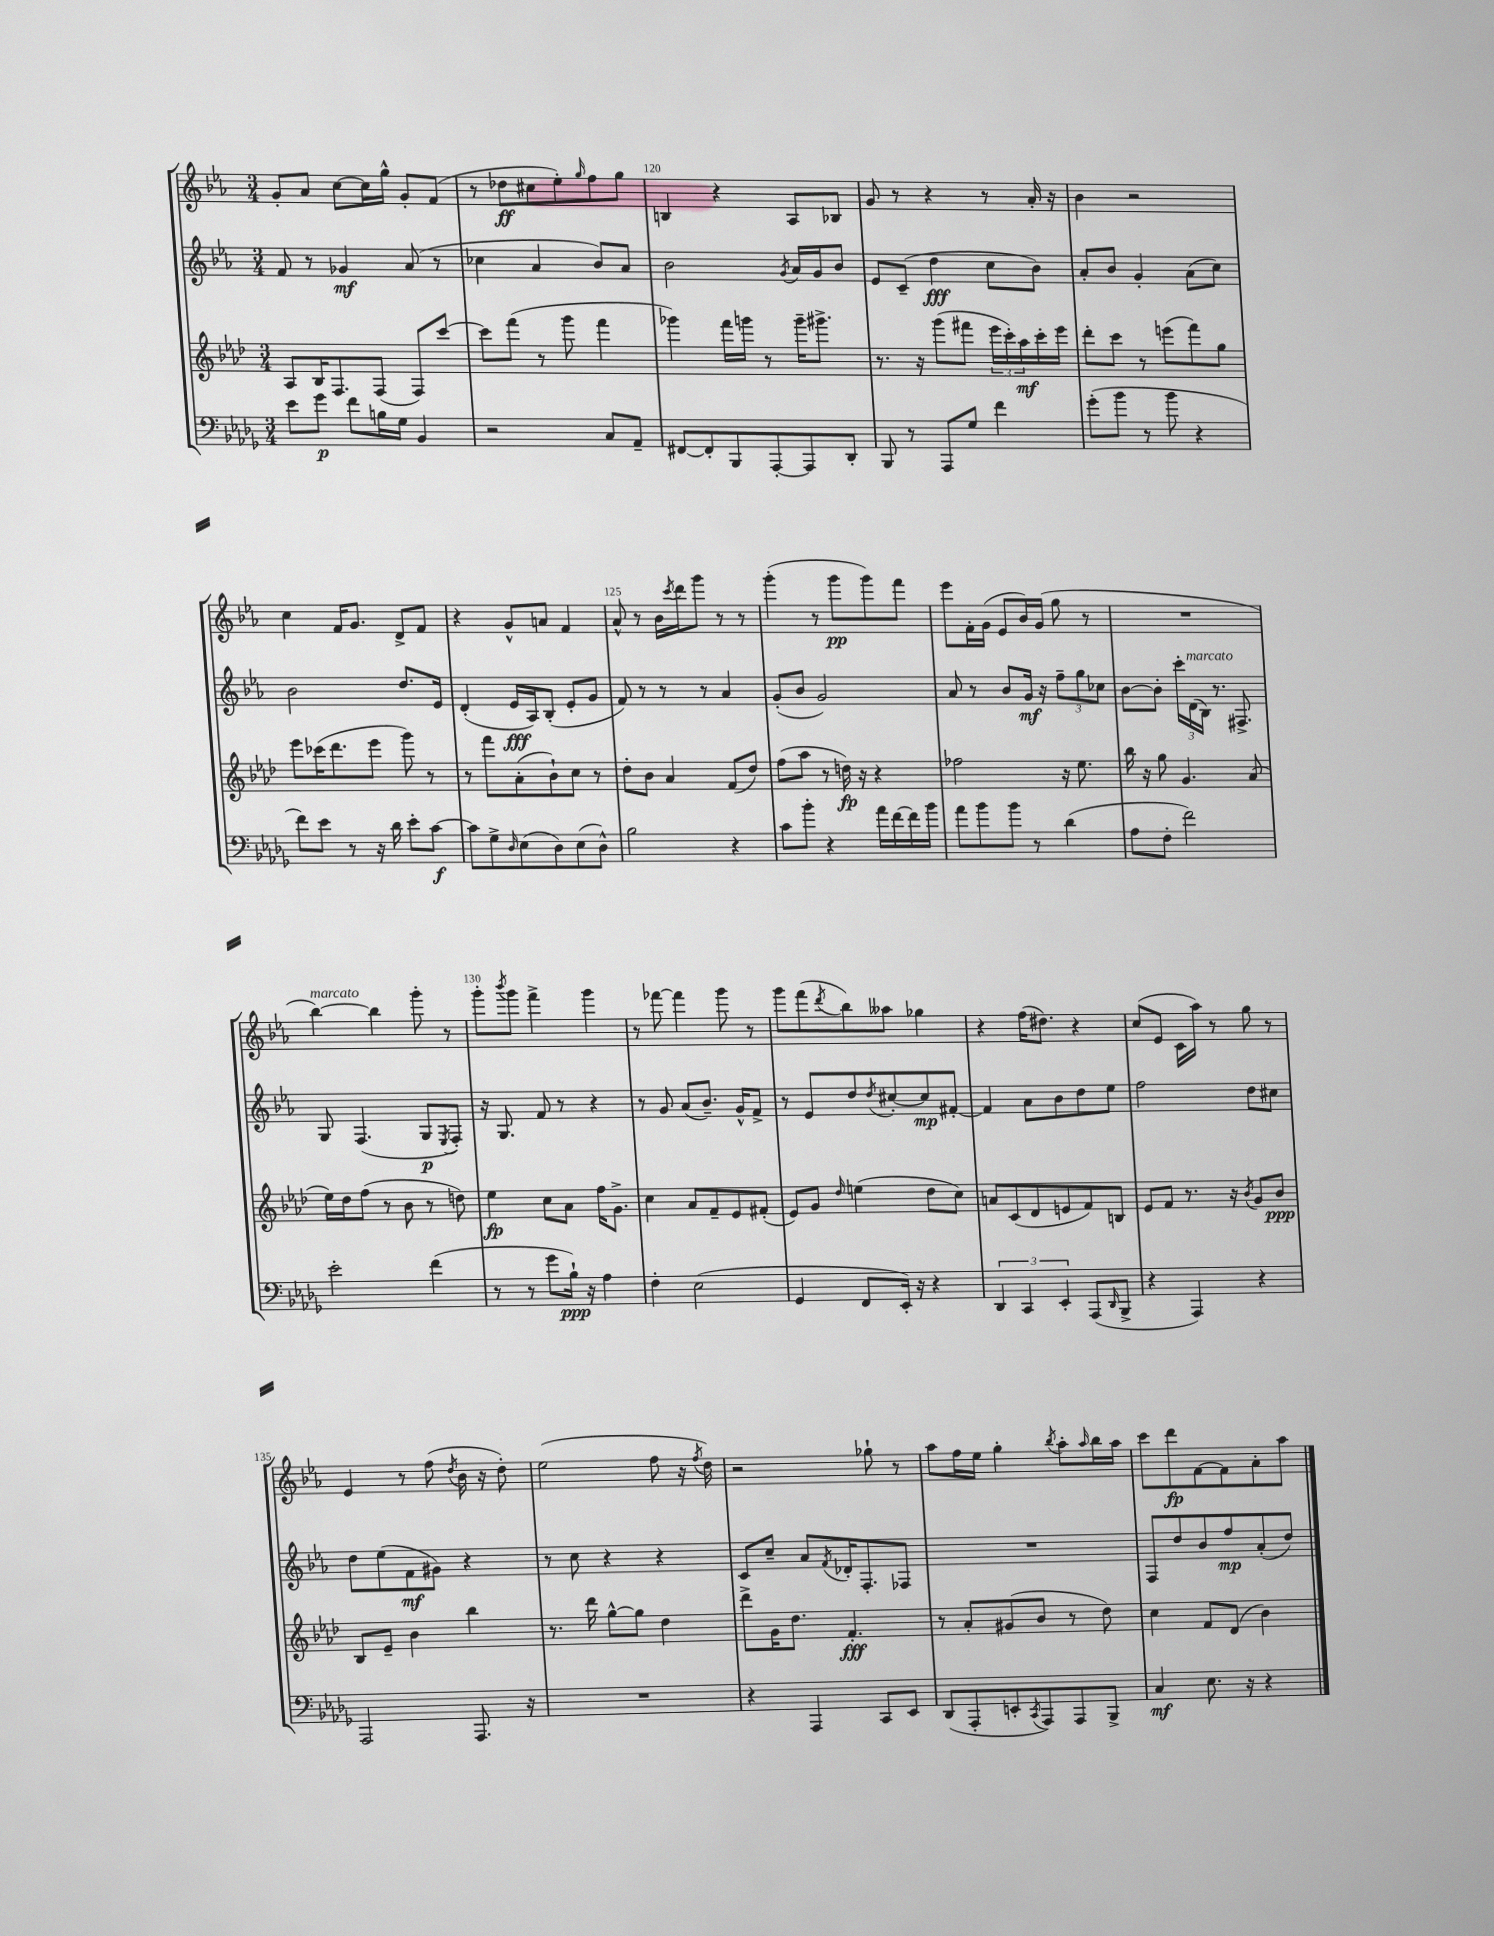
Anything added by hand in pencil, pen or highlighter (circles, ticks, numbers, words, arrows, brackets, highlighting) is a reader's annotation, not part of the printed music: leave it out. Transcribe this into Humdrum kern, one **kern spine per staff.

**kern	**kern	**kern	**kern
*staff4	*staff3	*staff2	*staff1
*clefF4	*clefG2	*clefG2	*clefG2
*k[b-e-a-d-g-]	*k[b-e-a-d-]	*k[b-e-a-]	*k[b-e-a-]
*M3/4	*M3/4	*M3/4	*M3/4
8e-	8A-	8f	8g'
8g-	16B-	8r	8a-
.	8.F	.	.
8f	.	4g-	[8cc
16B	(8F	.	16cc]
16G-	.	.	16gg^^
4BB-	8F)	(8a-	8g'
.	[8ccc	8r	(8f
=	=	=	=
2r	8ccc]	4cc-	8r
.	(8fff	.	8dd-
.	8r	4a-	8cc#
.	8ggg	.	8ee-')
.	.	.	16qqgg
8C	4fff	8b-)	8ff
8AA-~	.	8a-	8gg
=	=	=	=
[8FF#	4ggg-)	2b-	4B
8FF#']	.	.	.
8BBB-	16fff	.	4r
.	16ggg	.	.
[8AAA-'	8r	.	.
.	.	8qg	.
8AAA-]	16ggg~	16a-	8A-
.	8.ggg#^	16g	.
8DD-'	.	8b-	8B-
=	=	=	=
8BBB-	8.r	8e-	8g
8r	.	(8c~	8r
.	16r	.	.
8AAA-	(8ggg	4dd	4r
8G-	8fff#	.	.
4f	24eee-	8cc	8r
.	24ccc')	.	.
.	24aa-	.	.
.	16ccc'	8b-)	16a-'
.	16eee-	.	16r
=	=	=	=
(8g-'	8ddd-'	8a-'	4b-
8b-	8ccc	8b-	.
8r	8r	4g'	2r
8b-	(8eee	.	.
4r	8fff)	(8a-	.
.	8gg	8cc)	.
=	=	=	=
8f)	8eee-	2b-	4cc
8e-	(16ccc-	.	.
.	8.ddd-	.	.
8r	.	.	16f
.	.	.	8.g
16r	8eee-	.	.
16d-	.	.	.
8e-'	8ggg)	8.dd	8d^
[8c	8r	.	8f
.	.	16e-	.
=	=	=	=
8c]	8r	(4d'	4r
8G-^	8fff	.	.
16qqD-	.	.	.
(8E-	(8a-'	16e-	8g^^
.	.	16A-)	.
8D-)	8b-`)	(8B-'	8a
(8E-	8cc	8e-'	4f
8D-^^)	8r	8g	.
=	=	=	=
2B-	8dd-'	8f)	8a-^^
.	8b-	8r	8r
.	4a-	8r	16b-
.	.	.	8qccc
.	.	.	16ddd
.	.	8r	8ggg
4r	(8f	4a-	8r
.	8dd-)	.	8r
=	=	=	=
8c	(8ff	(8g'	(4ggg'
8b-'	8aa-	8b-	.
4r	8r	2g)	8r
.	16dd)	.	8ggg
.	16r	.	.
16a-	4r	.	8ggg)
[16f	.	.	.
16f]	.	.	8fff
16b-	.	.	.
=	=	=	=
8a-	2ff-	8a-	8eee-
8b-	.	8r	16f'
.	.	.	(16g
8b-	.	8b-	8e-
8r	.	16g	16b-)
.	.	16r	(16g
(4d-	16r	12ff~	8gg
.	8.ee-	.	.
.	.	12gg	.
.	.	.	8r
.	.	12cc-	.
=	=	=	=
8A-	16bb-	[8b-	2.r
.	16r	.	.
8F'	8gg	8b-']	.
2f)	4.g	24ccc'	.
.	.	(24d	.
.	.	24B-)	.
.	.	8.r	.
.	.	8.F#^	.
.	(8a-	.	.
=	=	=	=
2e-'	16ee-)	8G	[4bb-)
.	16dd-	.	.
.	(8ff	(4.F	.
.	8r	.	4bb-]
.	8b-	.	.
(4f	8r	8G	8ggg'
.	.	8qE-	.
.	8dd)	8F')	8r
=	=	=	=
8r	4ee-	16r	8ggg'
.	.	8.G	.
.	.	.	8qbbb-
8r	.	.	8ggg
8g-	8cc	8f	4fff^
16B-`)	8a-	8r	.
16r	.	.	.
4A-	16ff	4r	4ggg
.	8.g^	.	.
=	=	=	=
4F'	4cc	8r	8r
.	.	8g	[8fff-
(2E-	8a-	(8a-	4fff-]
.	8f~	8.b-~)	.
.	8e-	.	8ggg
.	.	16g^^	.
.	(8f#'	8f^	8r
=	=	=	=
4GG-	8e-)	8r	8ggg
.	8g	8e-	(8fff
.	16qqdd-	.	8qddd
8FF	(4ee	8dd	8bb-)
.	.	8qdd	.
16EE-')	.	[8cc#'	8aa--
16r	.	.	.
4r	8dd-	8cc#]	4gg-
.	8cc)	[8f#'	.
=	=	=	=
6DD-	8a	4f#]	4r
.	(8c	.	.
6CC	.	.	.
.	8d-	8a-	(16ff
.	.	.	8.dd#)
6EE-'	.	.	.
.	8e	8b-	.
(8AAA-	8f)	8dd	4r
16qqDD-	.	.	.
8BBB-^	8B	8ee-	.
=	=	=	=
4r	8e-	2ff	(8cc
.	8f	.	8e-
4AAA-)	8.r	.	16c
.	.	.	16aa-)
.	.	.	8r
.	16r	.	.
.	8qb-	.	.
4r	8g	8dd	8gg
.	8b-	8cc#	8r
=	=	=	=
2AAA-	8B-	8dd	4e-
.	8e-~	(8ee-	.
.	4b-	8f	8r
.	.	8g#)	(8ff
.	.	.	8qdd
8.AAA-	4bb-	4r	16b-
.	.	.	16r
.	.	.	8dd')
16r	.	.	.
=	=	=	=
2.r	8.r	8r	(2ee-
.	.	8cc	.
.	16ddd-	.	.
.	[8gg^^	4r	.
.	8gg]	.	.
.	4dd-	4r	8ff
.	.	.	16r
.	.	.	8qff
.	.	.	16dd)
=	=	=	=
4r	8ddd-^	8c	2r
.	16g	8cc~	.
.	8.dd-	.	.
4AAA-	.	8a-	.
.	.	8qf	.
.	4.f'	16d-'	.
.	.	8.F'	.
8CC	.	.	8gg-`
8EE-	.	8F-	8r
=	=	=	=
(8DD-	8r	2.r	8aa-
8AAA-'	8a-'	.	16ff
.	.	.	16ee-
8EE'	(8g#	.	4gg'
8qCC	.	.	.
8AAA-)	8b-	.	.
.	.	.	8qbb-
8AAA-	8r	.	8aa-'
.	.	.	16qqaa-
8BBB-^	8dd-)	.	16bb-
.	.	.	16aa-
=	=	=	=
4C	4cc	8F	8ccc
.	.	8dd	8ddd
8.E-	8f	8b-	[8f
.	(8d-	8ff	8f]
16r	.	.	.
4r	4b-)	(8a-'	8a-'
.	.	8dd)	8aa-
==	==	==	==
*-	*-	*-	*-
